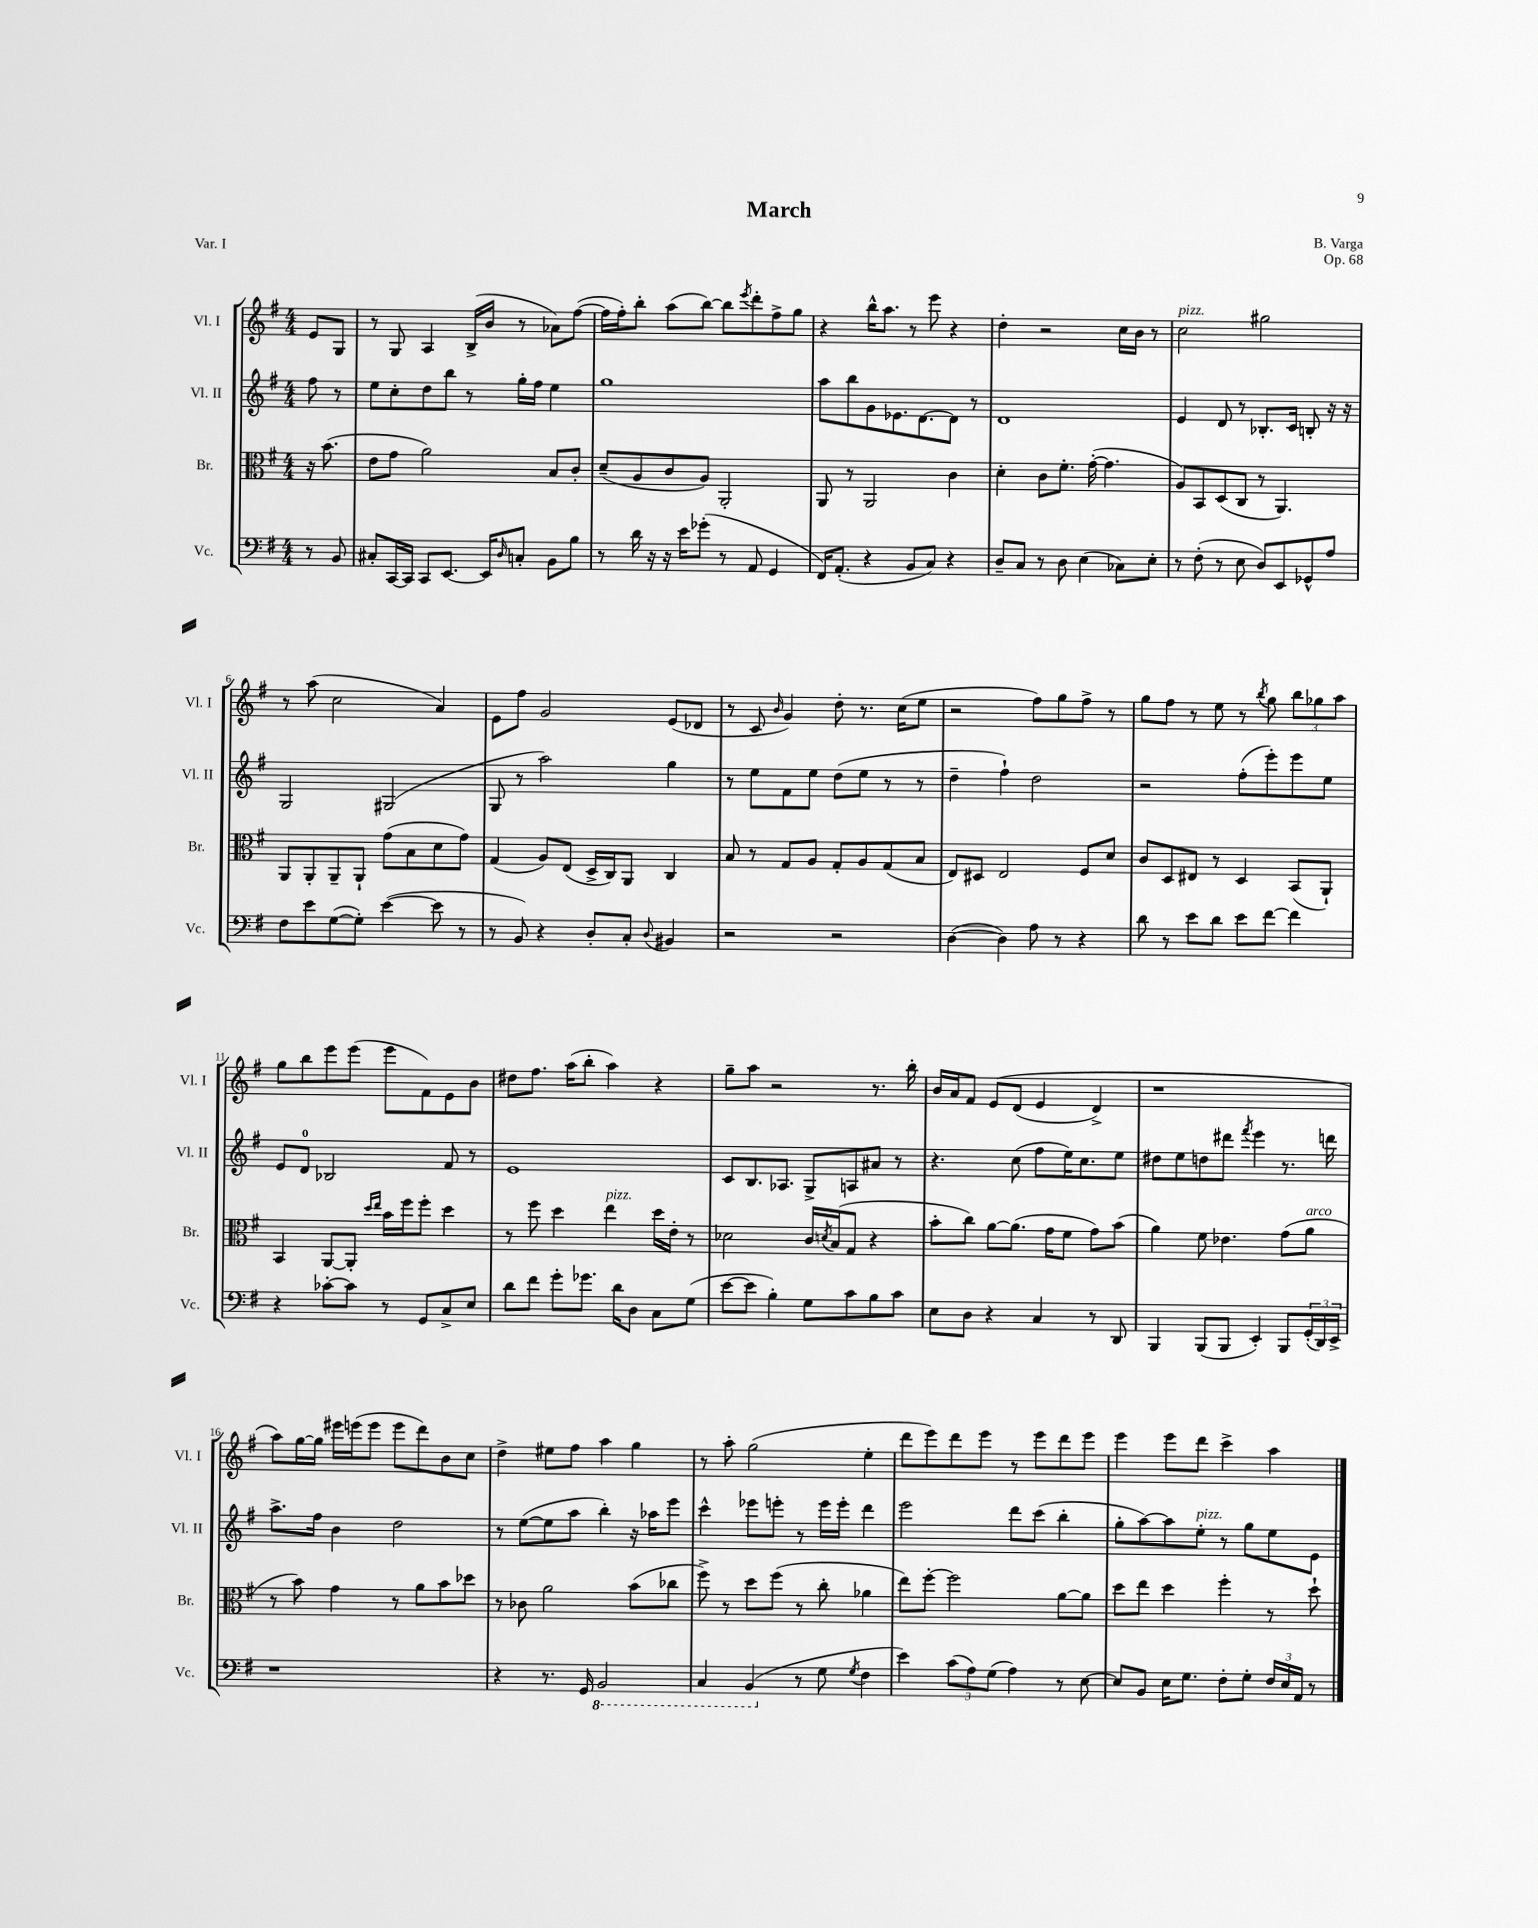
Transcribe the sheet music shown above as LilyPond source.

\header { title = "March" composer = "B. Varga" opus = "Op. 68" piece = "Var. I" }
<<
\new StaffGroup <<
\new Staff = "s0" \with { instrumentName = "Vl. I" shortInstrumentName = "Vl. I" } {
    \clef treble \key g \major \numericTimeSignature \time 4/4 \partial 4
    e'8 g8 |
    r8 g8 a4 b16->( b'16 r8 aes'8) fis''8~( |
    fis''16 fis''16-.) b''8-. a''8( b''8~) b''8 \acciaccatura { e'''8 } d'''8-. fis''8-> g''8 |
    r4 b''16-^ a''8. r8 e'''8 r4 |
    d''4-. r2 c''16 b'16 r8 |
    c''2^\markup { \italic "pizz." } gis''2 |
    r8 a''8( c''2 a'4) |
    e'8 fis''8 g'2 e'8( des'8 |
    r8 c'8 \grace { b'16 } g'4) d''8-. r8. c''16( e''8 |
    r2 fis''8) g''8 fis''8-> r8 |
    g''8 fis''8 r8 e''8 r8 \acciaccatura { b''8 } g''8 \tuplet 3/2 { b''8 ges''8 a''8 } |
    g''8 b''8 e'''8 e'''8( e'''8 fis'8) e'8 b'8 |
    dis''8 fis''8. a''16( b''8-. a''4) r4 |
    g''8-- a''8 r2 r8. b''16-. |
    b'16 a'16 fis'8 e'8\( d'8( e'4 d'4->) |
    r1 |
    a''8\) g''16~ g''16 eis'''16 e'''16( e'''8 e'''8 d'''8) b'8 c''8 |
    d''4-> eis''8 fis''8 a''4 g''4 |
    r8 a''8-. g''2( e''4-. |
    d'''8 e'''8) d'''8 e'''8 r8 e'''8 d'''8 e'''8 |
    e'''4 e'''8 d'''8 c'''4-> a''4 \bar "|." |
}
\new Staff = "s1" \with { instrumentName = "Vl. II" shortInstrumentName = "Vl. II" } {
    \clef treble \key g \major \numericTimeSignature \time 4/4 \partial 4
    fis''8 r8 |
    e''8 c''8-. d''8 b''8 r8 g''16-. fis''16 e''4 |
    g''1 |
    a''8 b''8 g'8 ees'8. d'8.~ d'8 r8 |
    d'1 |
    e'4 d'8 r8 bes8.-. c'16 b8-. r16 r16 |
    g2 gis2( |
    g8 r8 a''2) g''4 |
    r8 e''8 fis'8 e''8 d''8( e''8 r8 r8 |
    d''4-- fis''4-!) d''2 |
    r2 fis''8-.( e'''8-.) e'''8 e''8 |
    e'8 d'8-0 bes2 fis'8 r8 |
    e'1 |
    c'8 b8. aes8. g8-> a8 ais'8 r8 |
    r4. c''8( fis''8 e''16) c''8. e''8 |
    dis''8 e''8 d''8 dis'''8 \acciaccatura { fis'''8 } e'''4 r8. d'''16 |
    a''8.-> fis''16 b'4 d''2 |
    r8 e''8~( e''8 a''8 b''4-.) r16 aes''16 e'''8 |
    c'''4-^ ees'''8 e'''8-. r8 e'''16 e'''16-. d'''4 |
    e'''2 d'''8 c'''8( b''4-. |
    g''8-. a''8~) a''8 e''8-.^\markup { \italic "pizz." } r8 g''8 e''8 e'8 \bar "|." |
}
\new Staff = "s2" \with { instrumentName = "Br." shortInstrumentName = "Br." } {
    \clef alto \key g \major \numericTimeSignature \time 4/4 \partial 4
    r16 b'8.( |
    e'8 g'8 a'2) b8 c'8-. |
    d'8--( a8 c'8 a8) a,2-. |
    a,8 r8 a,2 c'4 |
    d'4-. c'8 fis'8.-. g'16~-.( g'4. |
    a8) b,8 d8( c8 r8 a,4.) |
    a,8 a,8-. a,8-- a,8-! g'8( b8 d'8 g'8) |
    g4( a8) e8( d16-> c16) a,8 c4 |
    b8 r8 g8 a8 g8-. a8 g8( b8 |
    e8) dis8 e2 fis8 d'8 |
    c'8 d8 eis8 r8 d4 b,8( a,8-!) |
    b,4 a,8~ a,8-. \grace { d''16 e''16 } b'16 fis''16 fis''8-. d''4 |
    r8 fis''8 d''4 e''4^\markup { \italic "pizz." } d''16 e'16-. r8 |
    des'2 c'16 \acciaccatura { d'8 } b16( g8 r4 |
    b'8-. c''8) a'8~ a'8.( g'16 fis'8 g'8) b'8( |
    a'4) fis'8 ees'4. g'8( a'8^\markup { \italic "arco" } |
    r8 b'8) g'4 r8 a'8 b'8 des''8 |
    r8 ces'8 a'2 b'8( ces''8 |
    fis''8->) r8 d''8 fis''8( r8 c''8-. aes'4 |
    e''8) fis''8~-. fis''2 a'8~ a'8 |
    d''8 e''8 d''4 fis''4-. r8 d''8-! \bar "|." |
}
\new Staff = "s3" \with { instrumentName = "Vc." shortInstrumentName = "Vc." } {
    \clef bass \key g \major \numericTimeSignature \time 4/4 \partial 4
    r8 b,8 |
    cis8-. c,16~ c,16 c,8 e,8.~ e,16 \grace { d16 } c8-. b,8 b8 |
    r8 d'16 r16 r16 e'16 ges'8-.( r8 a,8 g,4 |
    fis,16) a,8.-.( r4 b,8 c8) r4 |
    d8-- c8 r8 d8 e4( ces8) e8-. |
    r8 fis8-.( r8 e8 d8) e,8 ges,8-^ a8 |
    fis8 e'8 g8~( g8-.) e'4~( e'8 r8 |
    r8 b,8) r4 d8-. c8-. \appoggiatura { d8 } bis,4 |
    r2 r2 |
    d4~( d4) a8 r8 r4 |
    d'8 r8 e'8 d'8 e'8 fis'8~ fis'4 |
    r4 ces'8~-. ces'8 r8 g,8 c8-> e8 |
    d'8 fis'8 g'8-. ges'8. d'16 d8 c8 g8( |
    e'8~ e'8 b4-.) g8 c'8 b8 c'8 |
    e8 d8 r4 c4 r8 d,8 |
    b,,4 b,,8( b,,8 e,4-.) b,,8 \tuplet 3/2 { g,16-.( d,16) e,16-> } |
    r1 |
    r4 r8. g,16 \ottava #-1 b,,2 |
    c,4 b,,4( \ottava #0 r8 g8 \acciaccatura { g8 } fis4 |
    e'4) \tuplet 3/2 { c'8( a8) g8( } a4) r8 e8~ |
    e8 b,8 e16 g8. fis8-. g8-. \tuplet 3/2 { fis16 e16 a,16 } r8 \bar "|." |
}
>>
>>
